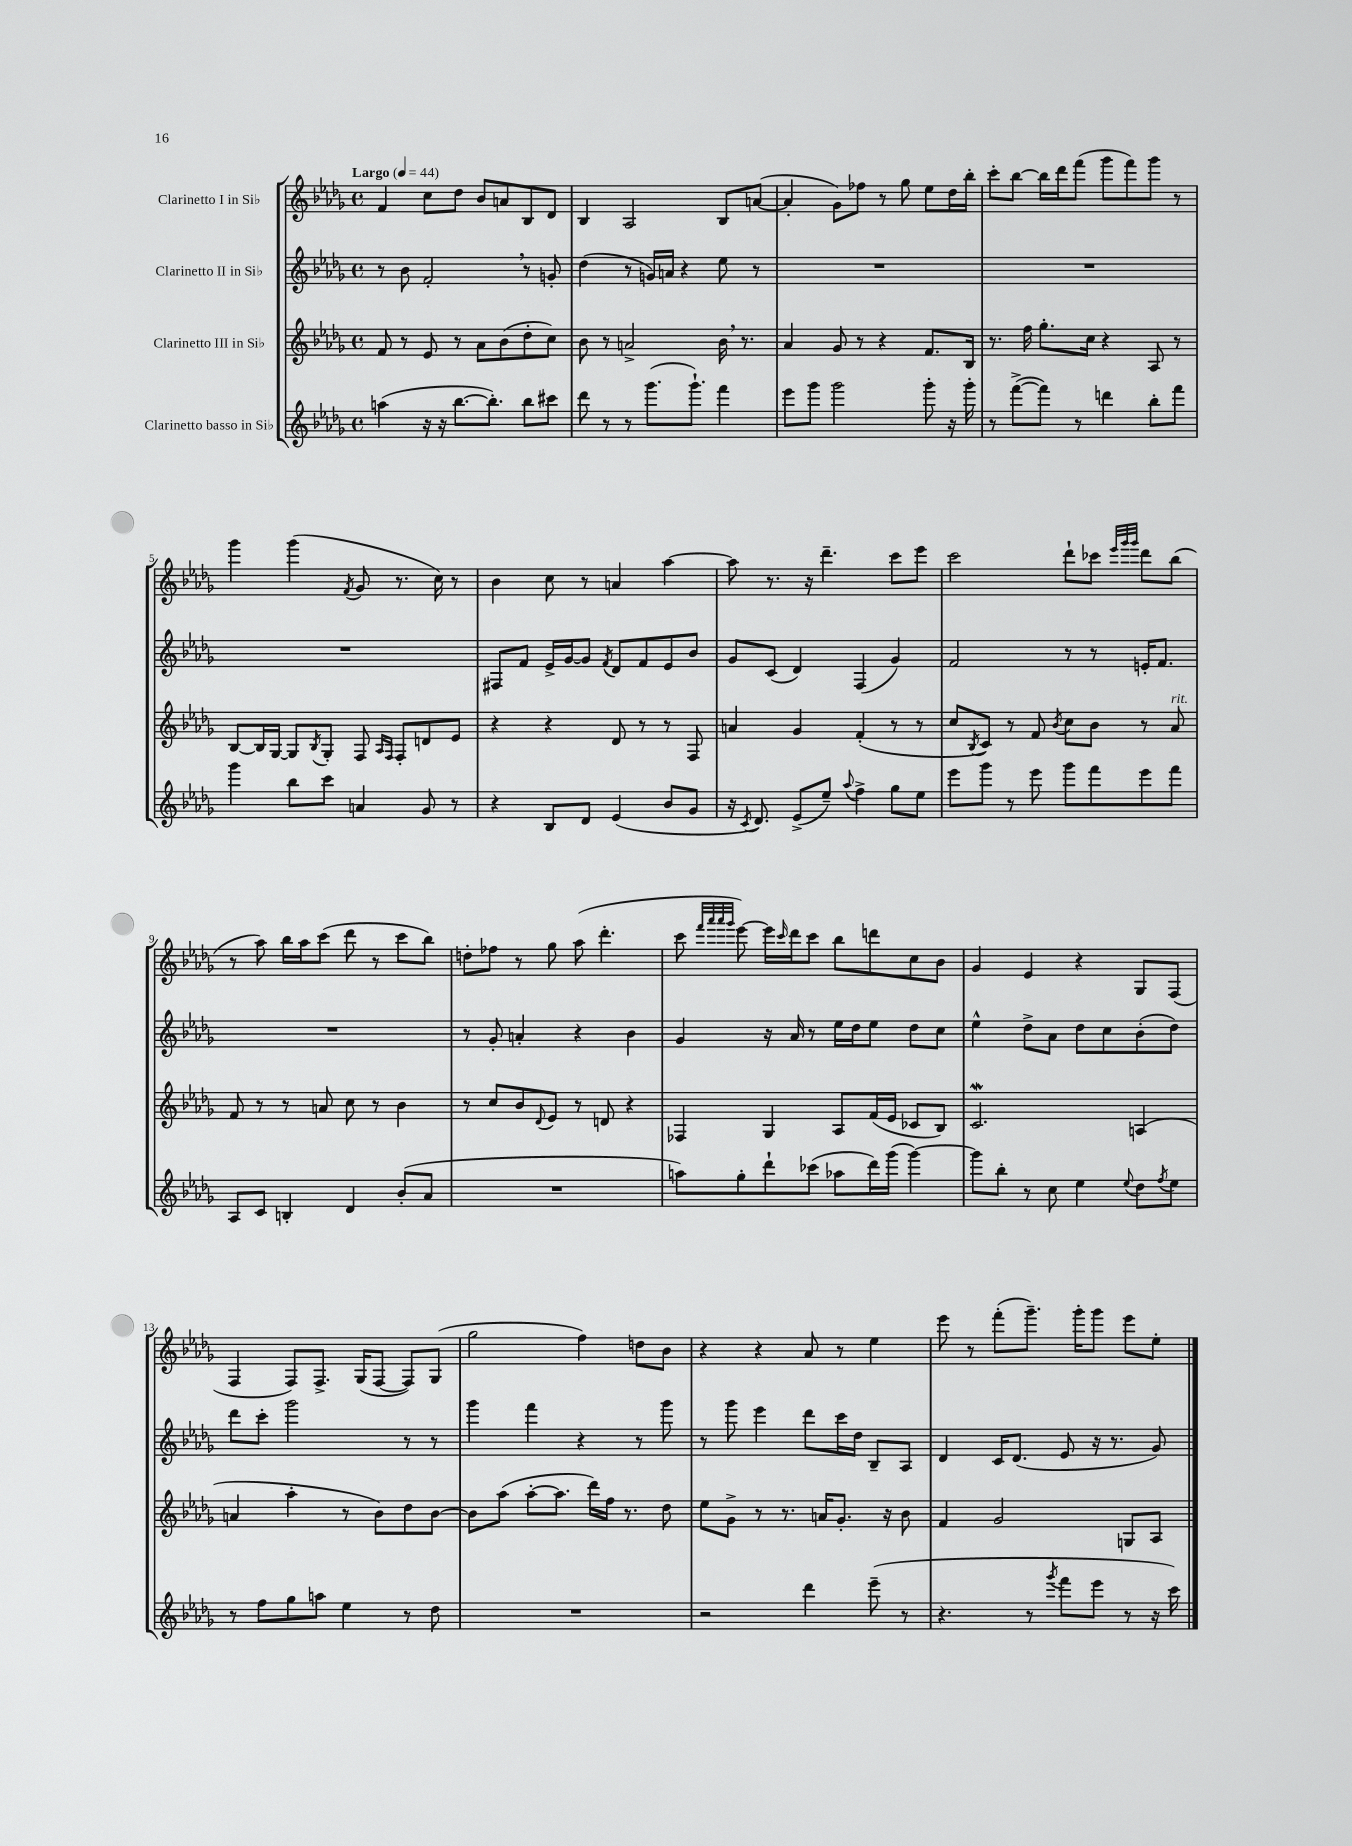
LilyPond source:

<<
\new StaffGroup <<
\new Staff = "s0" \with { instrumentName = "Clarinetto I in Sib" } {
    \clef treble \key des \major \defaultTimeSignature \time 4/4 \tempo "Largo" 4 = 44
    f'4 c''8 des''8 bes'8 a'8 bes8 des'8 |
    bes4 aes2 bes8 a'8~( |
    a'4-. ges'8) fes''8 r8 ges''8 ees''8 des''16 bes''16-. |
    c'''8-. bes''8~ bes''16 des'''16 f'''8( ges'''8 f'''8) ges'''8 r8 |
    ges'''4 ges'''4( \acciaccatura { f'8 } ges'8 r8. c''16) r8 |
    bes'4 c''8 r8 a'4 aes''4~ |
    aes''8 r8. r16 des'''4.-- c'''8 ees'''8 |
    c'''2 des'''8-! ces'''8 \grace { ees'''32 ges'''32 ges'''32 } des'''8 bes''8( |
    r8 aes''8) bes''16 aes''16 c'''8( des'''8 r8 c'''8 bes''8) |
    d''8-. fes''8 r8 ges''8 aes''8( des'''4.-. |
    c'''8 \grace { f'''32 aes'''32 aes'''32 ges'''32 } ees'''8~) ees'''16 \grace { c'''16 } des'''16 c'''8 bes''8 d'''8 c''8 bes'8 |
    ges'4 ees'4 r4 ges8 f8( |
    f4 f8) f8.-> ges16( f8~ f8) ges8( |
    ges''2 f''4) d''8 bes'8 |
    r4 r4 aes'8 r8 ees''4 |
    ees'''8 r8 f'''8-.( ges'''8.--) ges'''16-. ges'''8 ees'''8 ees''8-. \bar "|." |
}
\new Staff = "s1" \with { instrumentName = "Clarinetto II in Sib" } {
    \clef treble \key des \major \defaultTimeSignature \time 4/4
    r8 bes'8 f'2-. \breathe r8 g'8-. |
    des''4( r8 g'16) a'16 r4 ees''8 r8 |
    R1 |
    R1 |
    R1 |
    fis8 f'8 ees'16-> ges'16~ ges'8 \acciaccatura { f'8 } des'8 f'8 ees'8 bes'8 |
    ges'8 c'8( des'4) f4( ges'4) |
    f'2 r8 r8 e'16-. f'8. |
    R1 |
    r8 ges'8-. a'4-. r4 bes'4 |
    ges'4 r16 aes'16 r8 ees''16 des''16 ees''8 des''8 c''8 |
    ees''4-^ des''8-> aes'8 des''8 c''8 bes'8-.( des''8) |
    des'''8 c'''8-. ges'''2 r8 r8 |
    ges'''4 f'''4 r4 r8 ges'''8 |
    r8 ges'''8 ees'''4 des'''8 c'''16 des''16 bes8-- aes8 |
    des'4 c'16 des'8.( ees'8 r16 r8. ges'8) \bar "|." |
}
\new Staff = "s2" \with { instrumentName = "Clarinetto III in Sib" } {
    \clef treble \key des \major \defaultTimeSignature \time 4/4
    f'8 r8 ees'8 r8 aes'8 bes'8( des''8-. c''8) |
    bes'8 r8 a'2-> bes'16 \breathe r8. |
    aes'4 ges'8 r8 r4 f'8. bes16 |
    r8. f''16 ges''8.-. c''16 r4 aes8 r8 |
    bes8~ bes16 ges16~ ges8 \acciaccatura { bes8 } ges8-. f8 \grace { aes16 f16 } f8-. d'8 ees'8 |
    r4 r4 des'8 r8 r8 f8 |
    a'4 ges'4 f'4-.( r8 r8 |
    c''8 \acciaccatura { bes8 } c'8) r8 f'8 \acciaccatura { bes'8 } c''8 bes'8 r8 aes'8^\markup { \italic "rit." } |
    f'8 r8 r8 a'8 c''8 r8 bes'4 |
    r8 c''8 bes'8 \appoggiatura { des'8 } ees'8 r8 d'8 r4 |
    fes4 ges4 aes8 f'16( ees'16 ces'8 bes8) |
    c'2.\mordent a4( |
    a'4 aes''4-. r8 bes'8) des''8 bes'8~ |
    bes'8 aes''8( aes''8~-. aes''8. des'''16) f''16 r8. des''8 |
    ees''8 ges'8-> r8 r8. a'16 ges'8.-. r16 bes'8 |
    f'4 ges'2 g8 aes8 \bar "|." |
}
\new Staff = "s3" \with { instrumentName = "Clarinetto basso in Sib" } {
    \clef treble \key des \major \defaultTimeSignature \time 4/4
    a''4( r16 r16 bes''8.~ bes''8.-.) bes''8 cis'''8 |
    des'''8 r8 r8 ges'''8.( ges'''8.-!) f'''4 |
    ees'''8 ges'''8 ges'''2 ges'''8-. r16 ges'''16-. |
    r8 f'''8~->( f'''8) r8 d'''4 bes''8-. f'''8 |
    ges'''4 bes''8 c'''8 a'4 ges'8 r8 |
    r4 bes8 des'8 ees'4( bes'8 ges'8 |
    r16 \acciaccatura { c'8 } des'8.) ees'8->( ees''8--) \appoggiatura { aes''8 } f''4-> ges''8 ees''8 |
    ees'''8 ges'''8 r8 ees'''8 ges'''8 f'''8 ees'''8 f'''8 |
    aes8 c'8 b4-. des'4 bes'8-.( aes'8 |
    R1 |
    a''8) ges''8-. des'''8-! ces'''8( aes''8 des'''16) ges'''16( ges'''4~) |
    ges'''8 bes''8-. r8 c''8 ees''4 \appoggiatura { ees''8 } des''8 \acciaccatura { f''8 } ees''8 |
    r8 f''8 ges''8 a''8 ees''4 r8 des''8 |
    R1 |
    r2 des'''4 ees'''8--( r8 |
    r4. r8 \acciaccatura { ges'''8 } f'''8 ees'''8 r8 r16 c'''16) \bar "|." |
}
>>
>>
